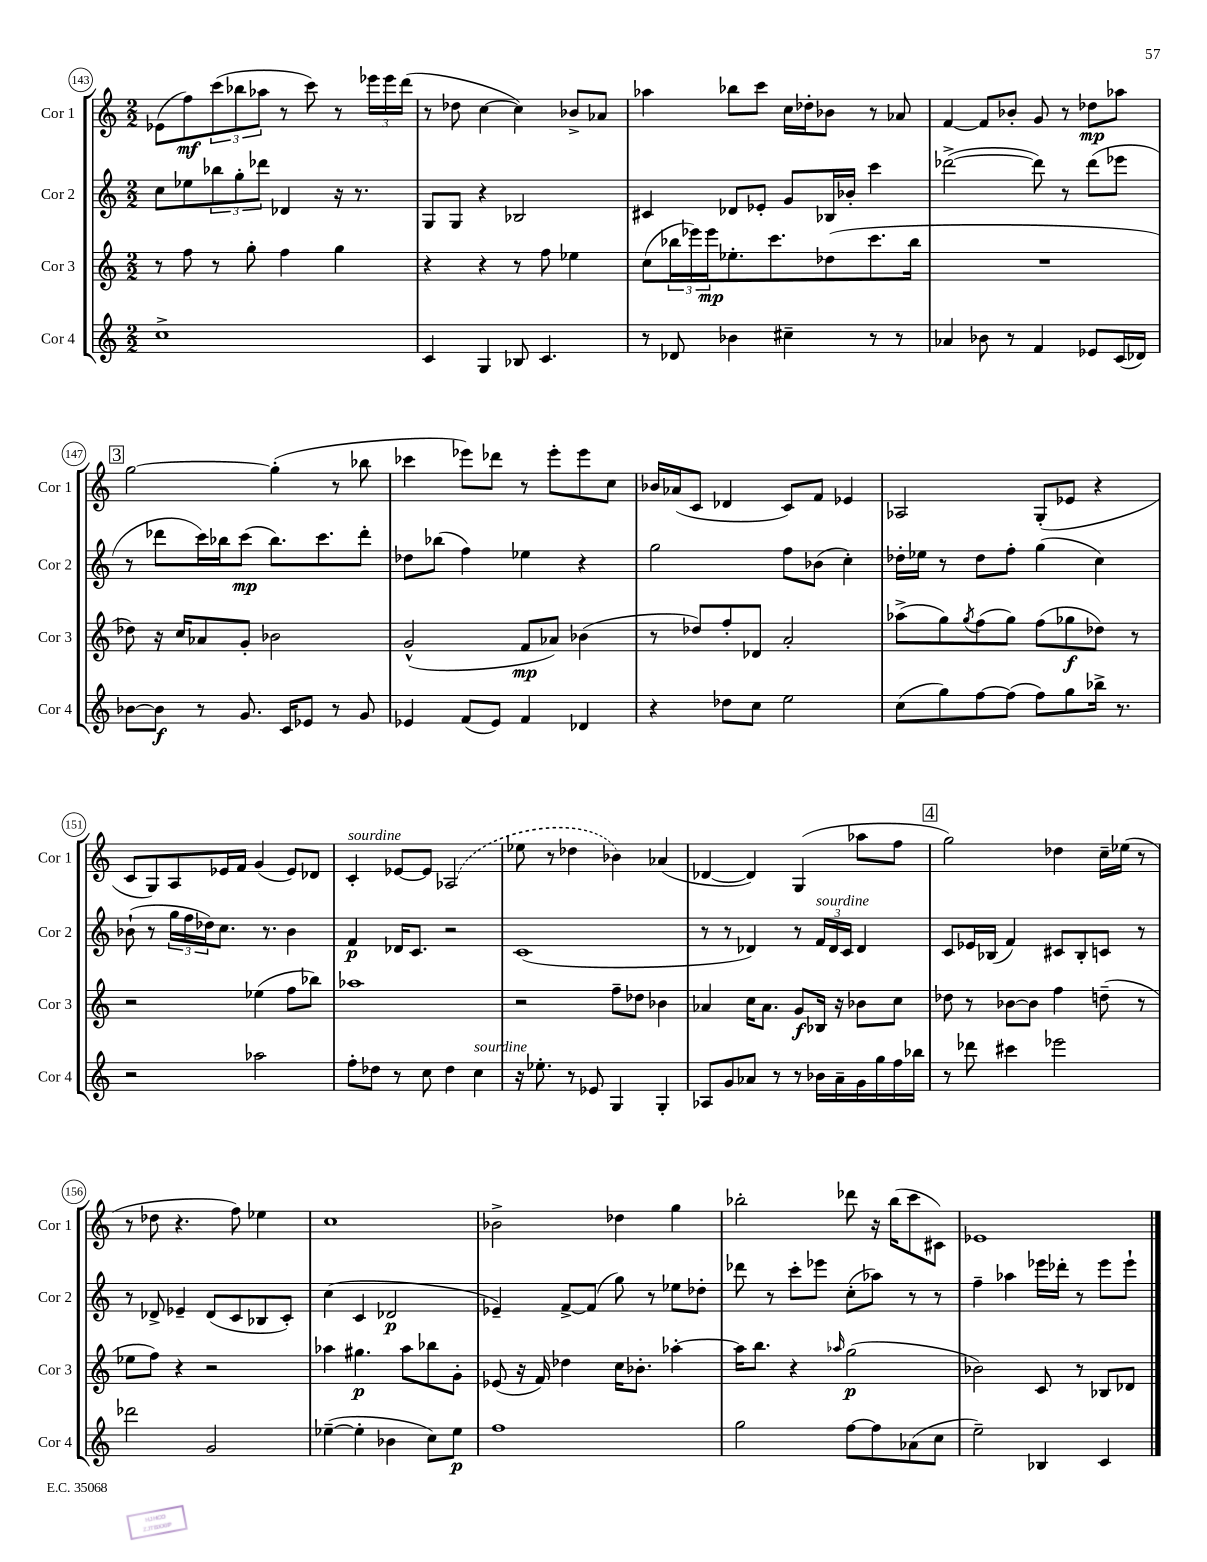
<<
\new StaffGroup <<
\new Staff = "s0" \with { instrumentName = "Cor 1" shortInstrumentName = "Cor 1" } {
    \clef treble \key c \major \numericTimeSignature \time 2/2
    ees'8( f''8\mf) \tuplet 3/2 { c'''8( bes''8 aes''8 } r8 c'''8) r8 \tuplet 3/2 { ees'''16 ees'''16 d'''16( } |
    r8 des''8 c''4~ c''4) bes'8-> aes'8 |
    aes''4 bes''8 c'''8 c''16 des''16-. bes'8 r8 aes'8 |
    f'4~ f'8 bes'8-. g'8 r8 des''8\mp aes''8 |
    \mark \markup { \box "3" } g''2~ g''4-.( r8 bes''8 |
    ces'''4 ees'''8) des'''8 r8 ees'''8-. ees'''8 c''8 |
    bes'16 aes'16( c'8 des'4 c'8) f'8 ees'4 |
    aes2 g8-.( ees'8 r4 |
    c'8 g8) a8 ees'16 f'16 g'4( ees'8) des'8 |
    c'4-.^\markup { \italic "sourdine" } ees'8~ ees'8 \once \slurDashed aes2( |
    ees''8 r8 des''4 bes'4) aes'4( |
    des'4~ des'4) g4( aes''8 f''8 |
    \mark \markup { \box "4" } g''2) des''4 c''16-- ees''16( r8 |
    r8 des''8 r4. f''8) ees''4 |
    c''1 |
    bes'2-> des''4 g''4 |
    bes''2-. des'''8 r16 bes''16( c'''8 cis'8) |
    ees'1 \bar "|." |
}
\new Staff = "s1" \with { instrumentName = "Cor 2" shortInstrumentName = "Cor 2" } {
    \clef treble \key c \major \numericTimeSignature \time 2/2
    c''8 ees''8 \tuplet 3/2 { bes''8 g''8-. des'''8 } des'4 r16 r8. |
    g8 g8 r4 bes2 |
    cis'4 des'8 ees'8-. g'8 bes16 bes'16-. c'''4 |
    des'''2~->( des'''8) r8 des'''8( ees'''8 |
    \mark \markup { \box "3" } r8 des'''8 c'''16) bes''16 c'''8\mp( bes''8.) c'''8. des'''8-. |
    des''8 bes''8( f''4) ees''4 r4 |
    g''2 f''8 bes'8( c''4-.) |
    des''16-. ees''16 r8 des''8 f''8-. g''4( c''4) |
    bes'8-!( r8 \tuplet 3/2 { g''16 f''16 des''16) } c''8. r8. bes'4 |
    f'4\p des'16 c'8. r2 |
    c'1( |
    r8 r8 des'4) r8 \tuplet 3/2 { f'16^\markup { \italic "sourdine" } des'16 c'16 } des'4 |
    \mark \markup { \box "4" } c'8 ees'16 bes16( f'4) cis'8 bes8-. c'8 r8 |
    r8 des'8-> ees'4-- des'8( c'8 bes8 c'8-.) |
    c''4( c'4 des'2\p |
    ees'4--) f'8~-> f'8( g''8) r8 ees''8 des''8-. |
    des'''8 r8 c'''8-. ees'''8 c''8-.( aes''8) r8 r8 |
    f''4-- aes''4 ees'''16 des'''16-. r8 ees'''8 ees'''8-! \bar "|." |
}
\new Staff = "s2" \with { instrumentName = "Cor 3" shortInstrumentName = "Cor 3" } {
    \clef treble \key c \major \numericTimeSignature \time 2/2
    r8 f''8 r8 g''8-. f''4 g''4 |
    r4 r4 r8 f''8 ees''4 |
    c''8( \tuplet 3/2 { bes''16 ees'''16) ees'''16\mp } ees''8.-. c'''8. des''8( c'''8. bes''16 |
    R1 |
    \mark \markup { \box "3" } des''8) r16 c''16 aes'8 g'8-. bes'2 |
    g'2-^( f'8\mp aes'8) bes'4( |
    r8 des''8) f''8-. des'8 a'2-. |
    aes''8->( g''8) \acciaccatura { g''8 } f''8( g''8) f''8( ges''8\f des''8) r8 |
    r2 ees''4( f''8 bes''8) |
    aes''1 |
    r2 f''8-- des''8 bes'4 |
    aes'4 c''16 aes'8. g'8\f bes16 r16 bes'8 c''8 |
    \mark \markup { \box "4" } des''8 r8 bes'8~ bes'8 f''4 d''8--( r8 |
    ees''8 f''8) r4 r2 |
    aes''4 gis''4.\p aes''8 bes''8 g'8-. |
    ees'8( r16 f'16) des''4 c''16 bes'8.-. aes''4~-. |
    aes''16 b''8. r4 \grace { aes''16 } g''2\p( |
    bes'2) c'8 r8 bes8 des'8 \bar "|." |
}
\new Staff = "s3" \with { instrumentName = "Cor 4" shortInstrumentName = "Cor 4" } {
    \clef treble \key c \major \numericTimeSignature \time 2/2
    c''1-> |
    c'4 g4 bes8 c'4. |
    r8 des'8 bes'4 cis''4-- r8 r8 |
    aes'4 bes'8 r8 f'4 ees'8 c'16( des'16) |
    \mark \markup { \box "3" } bes'8~ bes'8\f r8 g'8. c'16 ees'8 r8 g'8 |
    ees'4 f'8( ees'8) f'4 des'4 |
    r4 des''8 c''8 e''2 |
    c''8( g''8) f''8~ f''8( f''8) g''8 bes''16-> r8. |
    r2 aes''2 |
    f''8-. des''8 r8 c''8 des''4 c''4^\markup { \italic "sourdine" } |
    r16 ees''8.-. r8 ees'8 g4 g4-. |
    aes8 g'8 aes'8 r8 r8 bes'16 aes'16-- g'16 g''16 f''16 bes''16 |
    \mark \markup { \box "4" } r8 des'''8 cis'''4 ees'''2 |
    des'''2 g'2 |
    ees''4~--( ees''4-. bes'4 c''8) ees''8\p |
    f''1 |
    g''2 f''8~ f''8 aes'8( c''8 |
    e''2--) bes4 c'4 \bar "|." |
}
>>
>>
\layout { \context { \Score currentBarNumber = #143 \override BarNumber.stencil = #(make-stencil-circler 0.1 0.3 ly:text-interface::print) } }
